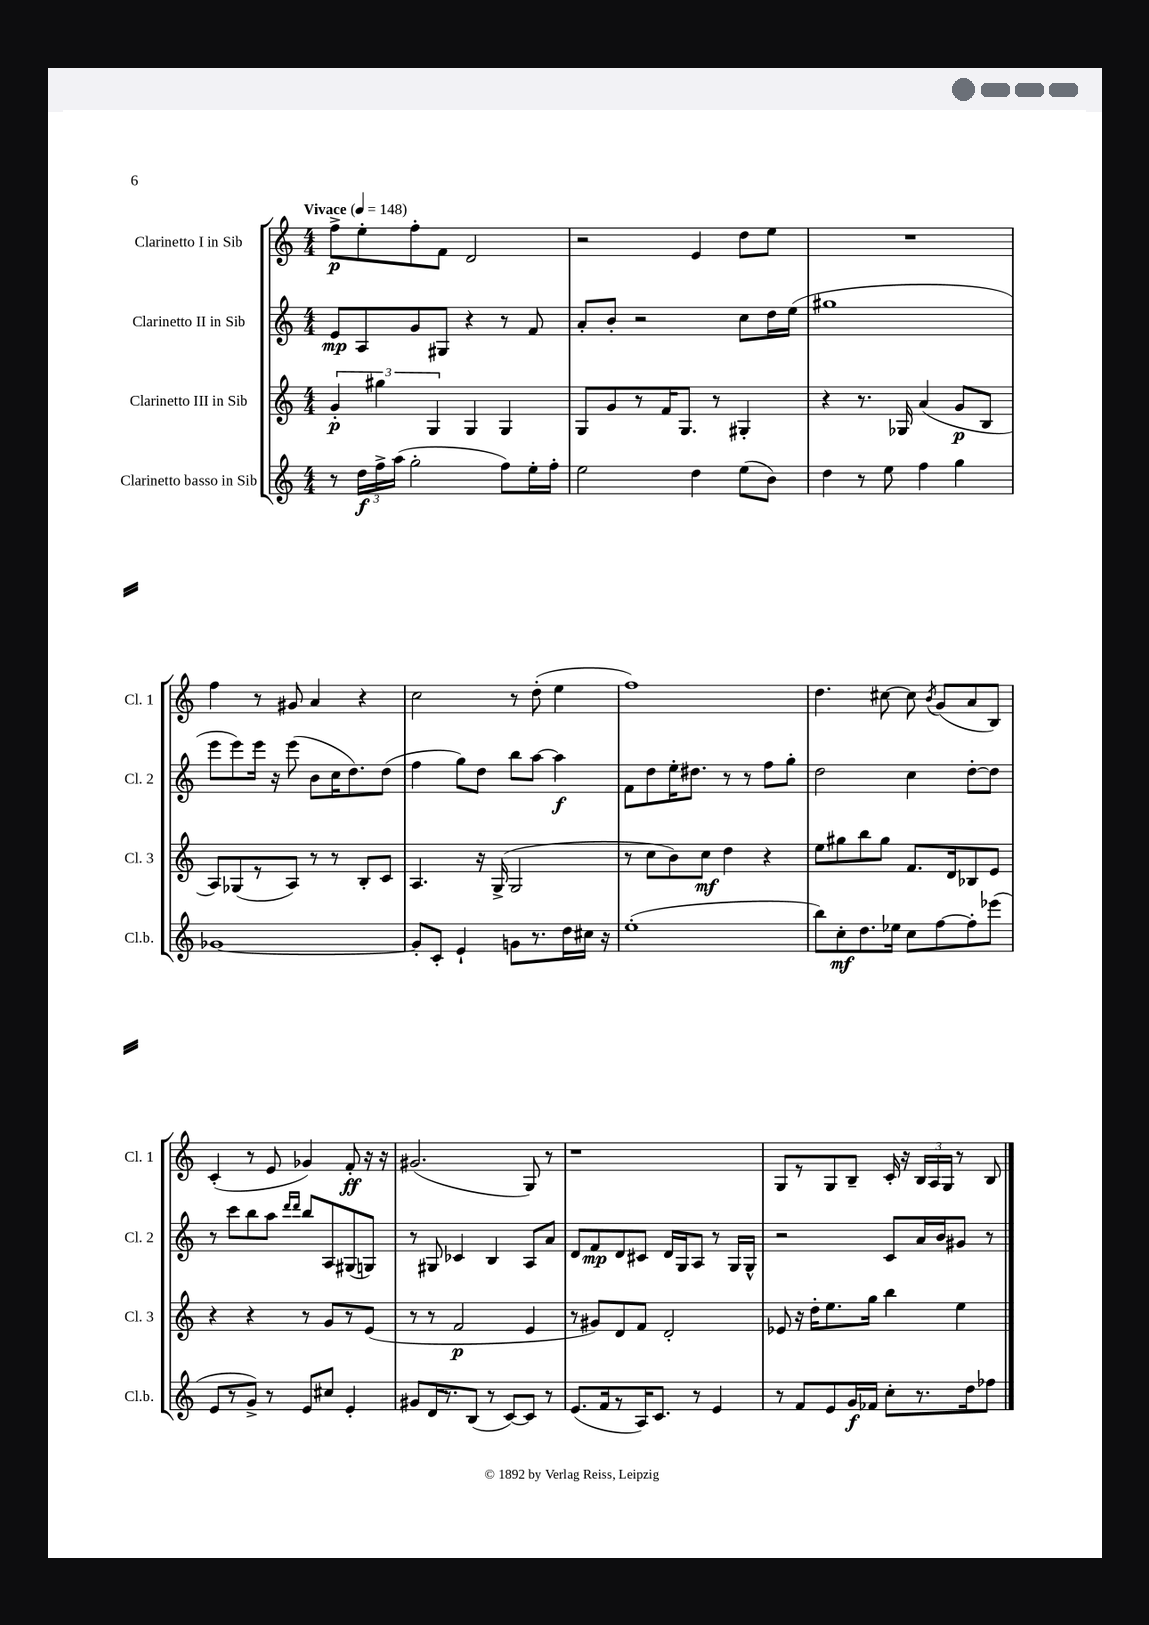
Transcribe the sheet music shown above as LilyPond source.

<<
\new StaffGroup <<
\new Staff = "s0" \with { instrumentName = "Clarinetto I in Sib" shortInstrumentName = "Cl. 1" } {
    \clef treble \key c \major \numericTimeSignature \time 4/4 \tempo "Vivace" 4 = 148
    \autoBeamOff f''8[->\p e''8-. f''8-. f'8] d'2 |
    r2 e'4 d''8[ e''8] |
    R1 |
    f''4 r8 gis'8 a'4 r4 |
    c''2 r8 d''8-.( e''4 |
    f''1) |
    d''4. cis''8~ cis''8 \acciaccatura { b'8 } g'8[( a'8 b8]) |
    c'4-.( r8 e'8 ges'4) f'8-.\ff r16 r16 |
    gis'2.( g8) r8 |
    r1 |
    g8[ r8 g8 b8]-- c'16-. r16 \tuplet 3/2 { b16[ a16 g16] } r8 b8 \bar "|." |
}
\new Staff = "s1" \with { instrumentName = "Clarinetto II in Sib" shortInstrumentName = "Cl. 2" } {
    \clef treble \key c \major \numericTimeSignature \time 4/4
    \autoBeamOff e'8[\mp a8 g'8 gis8] r4 r8 f'8 |
    a'8[-. b'8]-. r2 c''8[ d''16 e''16]( |
    gis''1 |
    e'''8[ e'''8) e'''16] r16 e'''8( b'8[ c''16 d''8.) d''8]( |
    f''4 g''8[) d''8] b''8[ a''8]~ a''4\f |
    f'8[ d''8 e''16-. dis''8.] r8 r8 f''8[ g''8]-. |
    d''2 c''4 d''8[~-. d''8] |
    r8 c'''8[ b''8 a''8] \grace { d'''16[ d'''16] } b''8[ a8 gis8( g8]) |
    r8 gis8 ces'4 b4 a8[ a'8] |
    d'8[ f'8\mp d'8 cis'8] d'16[ g16 a8] r8 g16[ g16]-^ |
    r2 c'8[ a'16 b'16 gis'8] r8 \bar "|." |
}
\new Staff = "s2" \with { instrumentName = "Clarinetto III in Sib" shortInstrumentName = "Cl. 3" } {
    \clef treble \key c \major \numericTimeSignature \time 4/4
    \autoBeamOff \tuplet 3/2 { g'4-.\p gis''4 g4 } g4 g4 |
    g8[ g'8 r8 f'16 g8.] r8 gis4-. |
    r4 r8. ges16 a'4( g'8[\p b8] |
    a8[) ges8( r8 a8]) r8 r8 b8[-. c'8] |
    a4. r16 g16->( g2 |
    r8 c''8[ b'8) c''8]\mf d''4 r4 |
    e''8[ gis''8 b''8 gis''8] f'8.[ d'16 bes8 e'8] |
    r4 r4 r8 g'8[ r8 e'8]( |
    r8 r8 f'2\p e'4 |
    r8 gis'8[) d'8 f'8] d'2-. |
    ees'8 r16 d''16[-. e''8. g''16] b''4 e''4 \bar "|." |
}
\new Staff = "s3" \with { instrumentName = "Clarinetto basso in Sib" shortInstrumentName = "Cl.b." } {
    \clef treble \key c \major \numericTimeSignature \time 4/4
    \autoBeamOff r8 \tuplet 3/2 { d''16[\f f''16-> a''16]( } g''2-. f''8[) e''16-. f''16]-. |
    e''2 d''4 e''8[( b'8]) |
    d''4 r8 e''8 f''4 g''4 |
    ges'1~ |
    ges'8[-. c'8]-. e'4-! g'8[ r8. d''16 cis''16] r16 |
    e''1-.( |
    b''8[) c''8-.\mf d''8. ees''16] c''8[ f''8~ f''8-. ees'''8]( |
    e'8[ r8 g'8]->) r8 e'8[ cis''8] e'4-. |
    gis'8[ d'16 r8. b8]( r8 c'8[~) c'8] r8 |
    e'8.[( f'16 r8 a16) c'8.] r8 e'4 |
    r8 f'8[ e'8 g'16\f fes'16] c''8[-. r8. d''16 fes''8] \bar "|." |
}
>>
>>
\layout { \context { \Score \remove "Bar_number_engraver" } }
